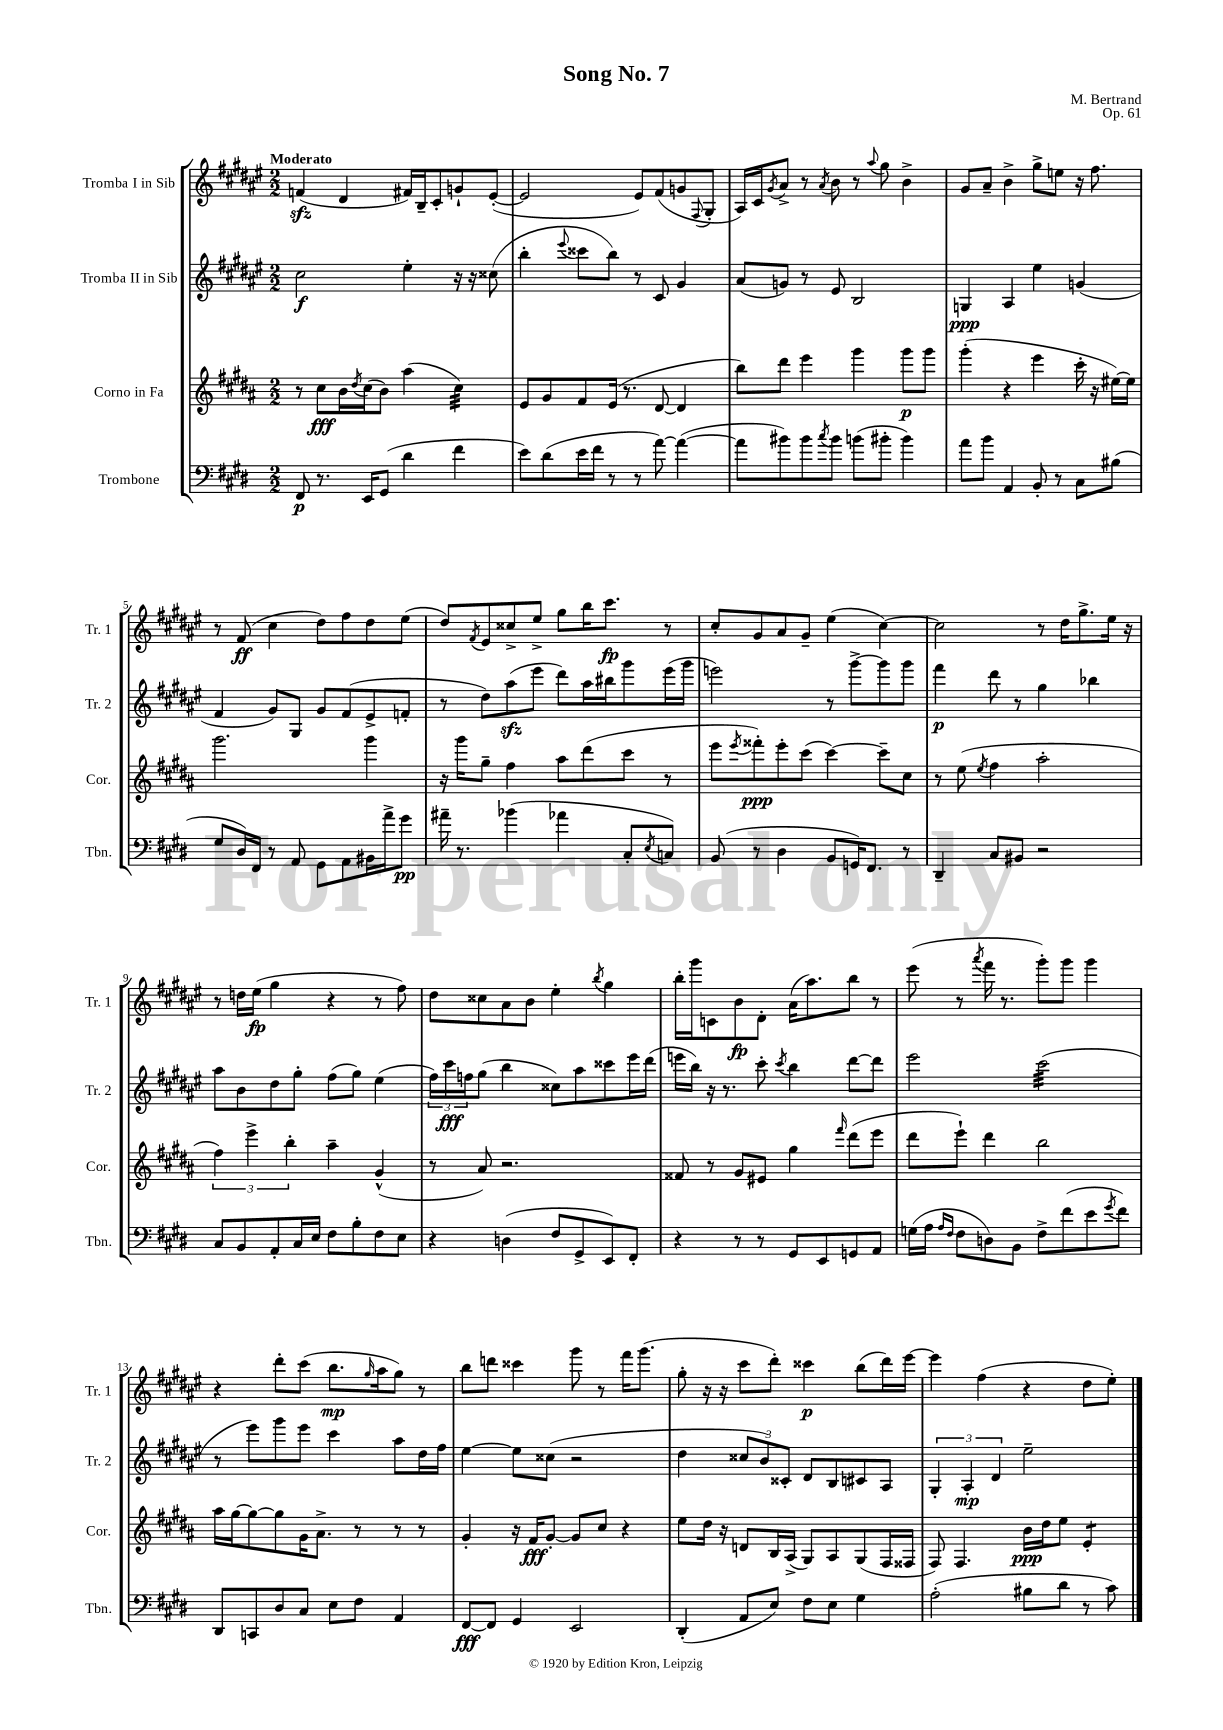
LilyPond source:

\header { title = "Song No. 7" composer = "M. Bertrand" opus = "Op. 61" }
<<
\new StaffGroup <<
\new Staff = "s0" \with { instrumentName = "Tromba I in Sib" shortInstrumentName = "Tr. 1" } {
    \clef treble \key fis \major \numericTimeSignature \time 2/2 \tempo "Moderato"
    f'4\sfz( dis'4 fis'16) b16-- cis'8-. g'8-! eis'8~-.( |
    eis'2 eis'8) fis'8( g'8 \appoggiatura { fis8 } gis8-. |
    ais16) cis'16 \acciaccatura { gis'8 } ais'8-> r8 \acciaccatura { ais'8 } b'8 r8 \appoggiatura { ais''8 } gis''8 b'4-> |
    gis'8 ais'8-- b'4-> gis''8-> e''8 r16 fis''8. |
    r8 fis'8\ff( cis''4 dis''8) fis''8 dis''8 eis''8( |
    dis''8) \acciaccatura { fis'8 } eis'8 cisis''8-> eis''8-> gis''8 b''16 cis'''8.\fp r8 |
    cis''8-. gis'8 ais'8 gis'8-- eis''4( cis''4~) |
    cis''2 r8 dis''16 gis''8.-> eis''16 r16 |
    r8 d''16 eis''16\fp( gis''4 r4 r8 fis''8) |
    dis''8 cisis''8 ais'8 b'8 eis''4-. \acciaccatura { b''8 } gis''4 |
    b''16-. gis'''16 c'8 b'8\fp dis'8-. ais'16( ais''8.) b''8 r8 |
    eis'''8( r8 \acciaccatura { ais'''8 } fis'''16 r8. gis'''8-.) gis'''8 gis'''4 |
    r4 dis'''8-. cis'''8( b''8.\mp \grace { gis''16 } ais''16 gis''8) r8 |
    b''8 d'''8 cisis'''4 gis'''8 r8 fis'''16 gis'''8.( |
    gis''8-. r16 r16 cis'''8 dis'''8-.) cisis'''4\p b''8( dis'''16) eis'''16~ |
    eis'''4 fis''4( r4 dis''8 eis''8-.) \bar "|." |
}
\new Staff = "s1" \with { instrumentName = "Tromba II in Sib" shortInstrumentName = "Tr. 2" } {
    \clef treble \key fis \major \numericTimeSignature \time 2/2
    cis''2\f eis''4-. r16 r16 cisis''8( |
    b''4-. \appoggiatura { eis'''8 } cisis'''8 b''8) r8 cis'8 gis'4 |
    ais'8( g'8) r8 eis'8 b2 |
    g4\ppp ais4 eis''4 g'4( |
    fis'4 gis'8) gis8 gis'8 fis'8( eis'8-> f'8-. |
    r8 dis''8) ais''8\sfz( eis'''8 dis'''8) ais''16 bis''16 gis'''8 eis'''16( gis'''16 |
    e'''2) r8 gis'''8~-> gis'''8 gis'''8 |
    fis'''4\p dis'''8 r8 gis''4 bes''4 |
    ais''8 b'8 dis''8 gis''8-. fis''8( gis''8) eis''4( |
    \tuplet 3/2 { fis''16) cis'''16\fff f''16 } gis''8( b''4 cisis''8) ais''8 cisis'''8 eis'''16 dis'''16( |
    e'''16 b''16) r16 r8. cis'''8-. \acciaccatura { cis'''8 } b''4 dis'''8~ dis'''8 |
    eis'''2 cis'''2:32( |
    r8 eis'''8) gis'''8 eis'''8 cis'''4 ais''8 dis''16 fis''16 |
    eis''4~ eis''8 cisis''8( r2 |
    dis''4 \tuplet 3/2 { cisis''8 b'8) cisis'8-. } dis'8 b8 cis'8 ais8 |
    \tuplet 3/2 { gis4-. ais4-.\mp dis'4 } eis''2-- \bar "|." |
}
\new Staff = "s2" \with { instrumentName = "Corno in Fa" shortInstrumentName = "Cor." } {
    \clef treble \key b \major \numericTimeSignature \time 2/2
    r8 cis''8\fff b'16 \acciaccatura { dis''8 } cis''16( b'8) ais''4( cis''4:32) |
    e'8 gis'8 fis'8 e'16( r8. dis'8~ dis'4 |
    b''8) dis'''8 e'''4 gis'''4 gis'''8\p gis'''8 |
    gis'''4-.( r4 e'''4 cis'''16-. r16 eis''16~) eis''16 |
    gis'''2. gis'''4 |
    r16 gis'''16 gis''8-- fis''4 ais''8 dis'''8( cis'''8 r8 |
    e'''8 \acciaccatura { e'''8 } fisis'''8-.\ppp) e'''8-. cis'''8( cis'''4~) cis'''8-- cis''8 |
    r8 e''8( \acciaccatura { e''8 } fis''4 ais''2-. |
    \tuplet 3/2 { fis''4) e'''4-> b''4-. } ais''4-- gis'4-^( |
    r8 ais'8) r2. |
    fisis'8 r8 gis'8 eis'8 gis''4 \grace { fis'''16 } dis'''8( e'''8 |
    dis'''8 e'''8-!) dis'''4 b''2 |
    ais''16 gis''16~ gis''8~ gis''8 gis'16 ais'8.-> r8 r8 r8 |
    gis'4-. r16 fis'16\fff gis'8~-. gis'8 cis''8 r4 |
    e''8 dis''16 r16 d'8 b16 ais16->( gis8) ais8 gis8( fis16 fisis16 |
    fis8) fis4. b'16\ppp dis''16 e''8 e'4:8-. \bar "|." |
}
\new Staff = "s3" \with { instrumentName = "Trombone" shortInstrumentName = "Tbn." } {
    \clef bass \key e \major \numericTimeSignature \time 2/2
    fis,8\p r8. e,16 gis,8( dis'4 fis'4 |
    e'8) dis'8( e'16 fis'16 r8 r8 a'8~) a'4~( |
    a'8 bis'8) bis'8 \acciaccatura { cis''8 } bis'8 b'8( bis'8-. bis'4) |
    a'8 b'8 a,4 b,8-. r8 cis8 bis8( |
    gis8 dis16) fis,16 r8 a,8 gis,8 a,8 bis,16 a'16-> gis'8\pp |
    ais'16-- r8. bes'4( aes'4 cis8-. \acciaccatura { e8 } c8) |
    b,8( r8 dis4 b,8 g,16) fis,8. r8 |
    dis,4-- cis8 bis,8 r2 |
    cis8 b,8 a,8-. cis16 e16 fis8 b8-. fis8 e8 |
    r4 d4( fis8 gis,8-> e,8) fis,8-. |
    r4 r8 r8 gis,8 e,8 g,8 a,8 |
    g16( a16 \grace { a16 fis16 } fis8 d8) b,8 fis8-> fis'8( e'8 \acciaccatura { gis'8 } fis'8) |
    dis,8 c,8 dis8 cis8 e8 fis8 a,4 |
    fis,8~\fff fis,8 gis,4 e,2 |
    dis,4-.( a,8 e8) fis8 e8 gis4 |
    a2-.( bis8 dis'8 r8 cis'8) \bar "|." |
}
>>
>>
